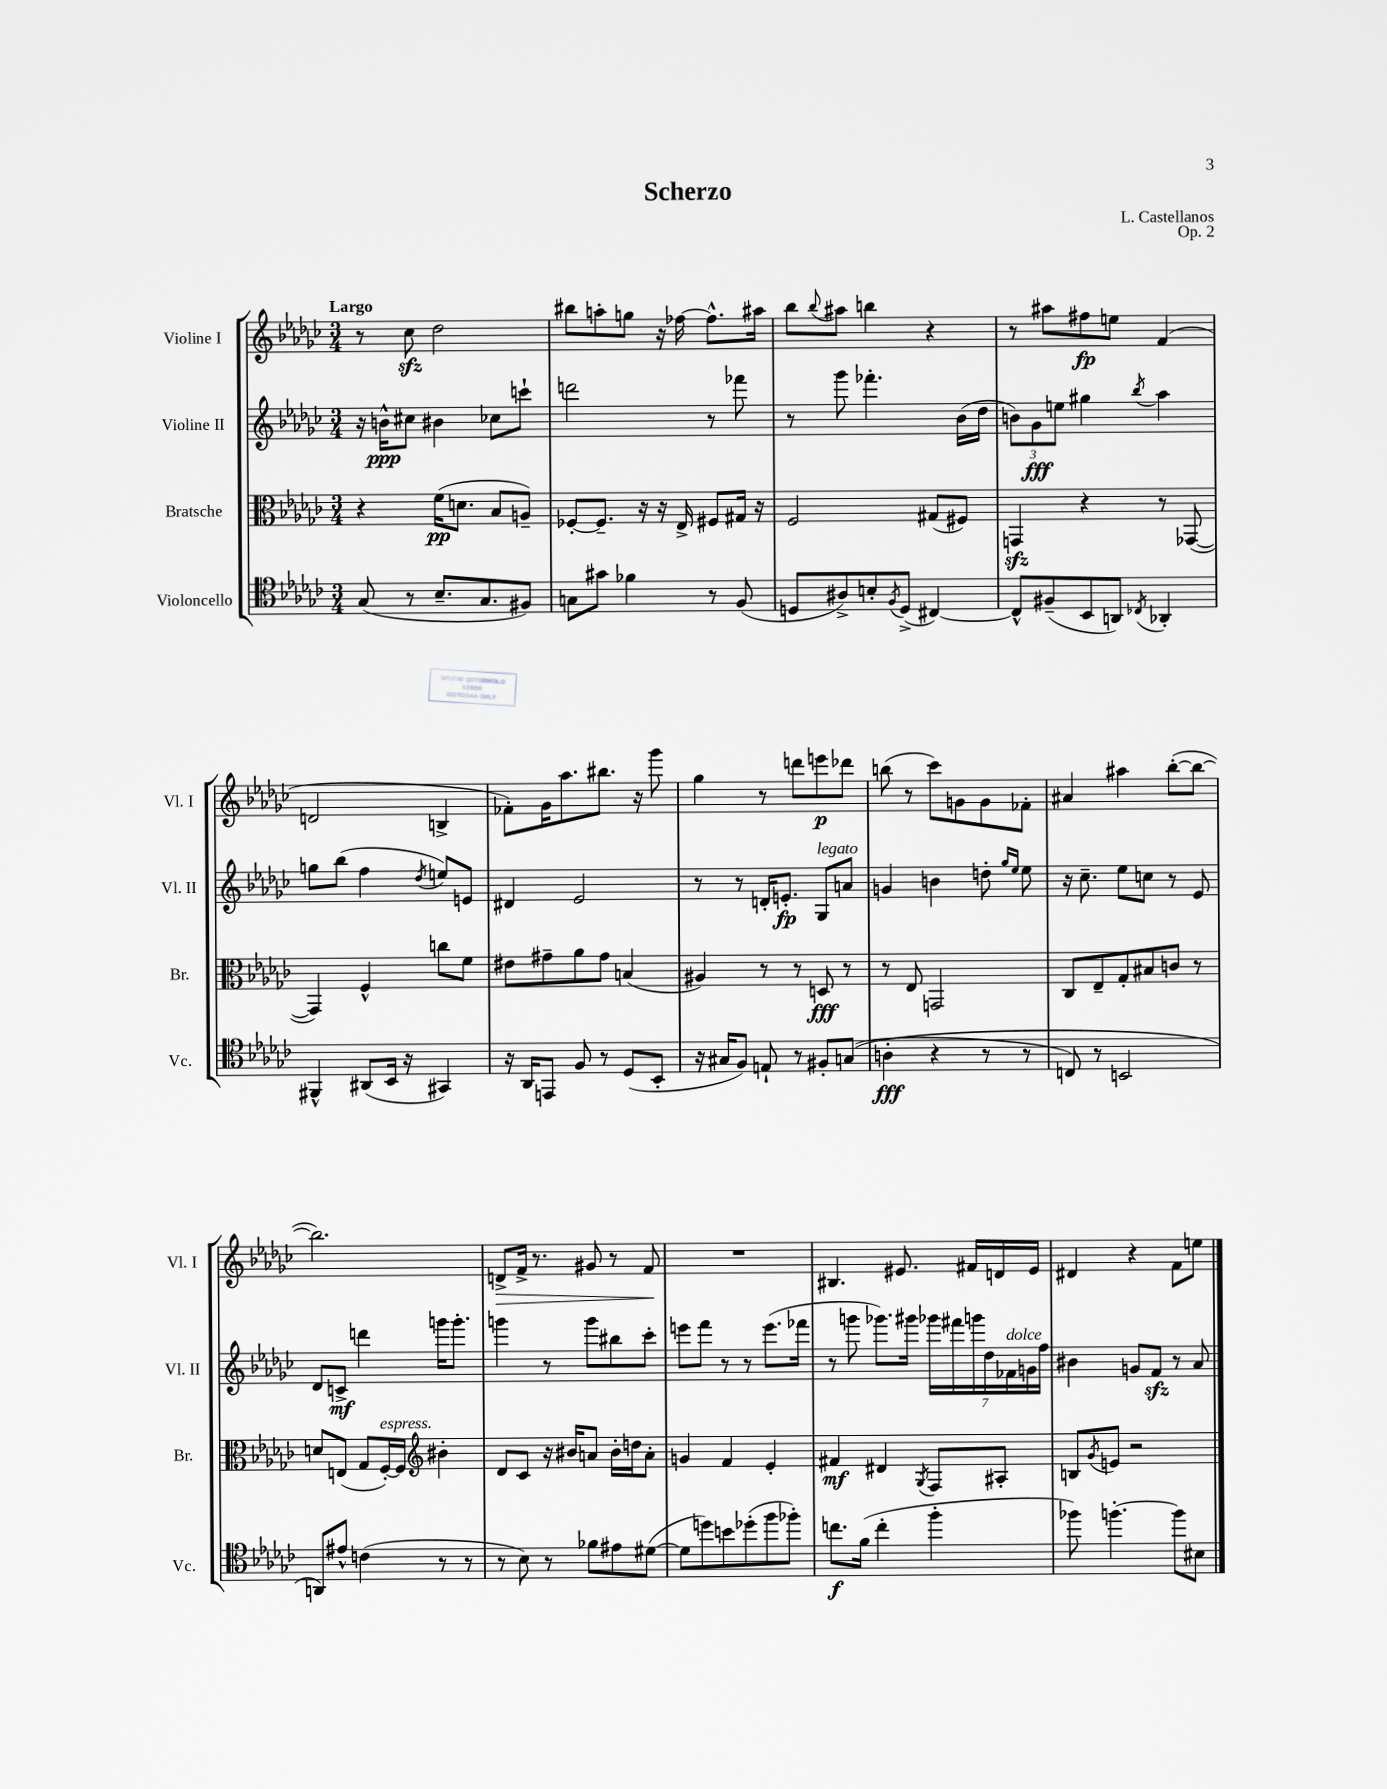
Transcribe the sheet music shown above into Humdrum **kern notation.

**kern	**kern	**kern	**kern
*staff4	*staff3	*staff2	*staff1
*clefC4	*clefC3	*clefG2	*clefG2
*k[b-e-a-d-g-c-]	*k[b-e-a-d-g-c-]	*k[b-e-a-d-g-c-]	*k[b-e-a-d-g-c-]
*M3/4	*M3/4	*M3/4	*M3/4
(8G-	4r	16r	8r
.	.	16b^^	.
8r	.	8cc#	8cc-
8.B-~	(16f	4b#	2dd-
.	8.d	.	.
8.G-	.	.	.
.	8B-	8cc-	.
8F#)	8A~)	8ccc`	.
=	=	=	=
8G	[8F-'	2ddd	8bb#
8g#	8.F-~]	.	8aa'
4f-	.	.	8gg
.	16r	.	.
.	16r	.	16r
.	16E-^	.	[16ff-
8r	8F#	8r	8.ff-^^]
(8F	16G#	8fff-	.
.	16r	.	16aa#
=	=	=	=
8D	2F	8r	8bb-
.	.	.	8qqbb-
8A#^)	.	8ggg-	8aa#
8B'	.	4.fff-'	4bb
8qF	.	.	.
(8D^	.	.	.
[4C#)	(8G#	.	4r
.	8F#)	(16b-	.
.	.	16dd-	.
=	=	=	=
8C#^^]	4GG	12b)	8r
.	.	12g-	.
(8F#~	.	.	8aa#
.	.	12ee	.
8BB-	4r	4gg#	8ff#
8AA)	.	.	8ee
8qC-	.	8qbb-	.
4AA-'	8r	4aa-	(4f
.	([8GG-	.	.
=	=	=	=
4FF#^^	4GG-])	8gg	2d
.	.	(8bb-	.
(8AA#	4F^^	4ff	.
16BB-	.	.	.
16r	.	.	.
.	.	8qdd-	.
4GG#)	8cc	8ee)	4B^
.	8f	8e	.
=	=	=	=
16r	8e#	4d#	8f-')
16AA-	.	.	.
8EE	8g#~	.	16g-
.	.	.	8.aa-
8F	8a-	2e-	.
8r	8g#	.	8.bb#
(8D-	(4B	.	.
.	.	.	16r
8BB-'	.	.	8ggg-
=	=	=	=
16r	4A#)	8r	4gg-
16G#	.	.	.
8F)	.	8r	.
8E`	8r	16d'	8r
.	.	8.e'	.
8r	8r	.	8ddd
8F#'	8D	8G-	8eee
&((8G	8r	8a	8ddd-
=	=	=	=
4A'	8r	4g	(8bb
.	8E-	.	8r
4r	2GG	4b	8ccc-)
.	.	.	8g
8r	.	8dd'	8g
.	.	16qqgg-	.
.	.	16qqee-	.
8r	.	8ee-	8f-'
=	=	=	=
8C)	8C-	16r	4a#
.	.	8.cc-~	.
8r	8E-~	.	.
2BB	8G-'	8ee-	4aa#
.	8B#	8cc	.
.	8c	8r	([8bb-'
.	8r	8e-	8bb-_
=	=	=	=
8AA&)	8d	8d-	2.bb-])
8e#^^	(8E	8c^	.
(4c	8G-	4ddd	.
.	[16F')	.	.
.	16F]	.	.
*	*clefG2	*	*
8r	4b#'	16ggg	.
.	.	8.ggg'	.
8r	.	.	.
=	=	=	=
8r	8d-	4ggg	8d^
8B-)	8c-	.	16f^
.	.	.	8.r
8r	16r	8r	.
.	16b#	.	.
8f-	8a	8ggg	8g#
8e#	16b#'	8bb#	8r
.	16dd	.	.
([8d#	8a'	8ccc-'	8f
=	=	=	=
8d#]	4g	8eee	2.r
8dd)	.	8fff	.
8b	4f	8r	.
(8dd-'	.	8r	.
8ff	4e-'	(8.eee	.
8ff-')	.	.	.
.	.	16fff-	.
=	=	=	=
8.cc	4f#	8r	4.B#
.	.	8ggg	.
(16f	.	.	.
4cc'	4d#	8.ggg-)	.
.	.	.	8.e#
.	.	16ggg#	.
.	8qG-	.	.
4ff'	8F	28ggg-	.
.	.	28fff#	.
.	.	.	16f#
.	.	28ggg	.
.	.	28dd-	.
.	8A#'	.	16d
.	.	28f-	.
.	.	28g	.
.	.	.	16e#
.	.	28ff	.
=	=	=	=
8ff-)	8B	4b#	4d#
.	8qg-	.	.
[4.ff'	8e	.	.
.	2r	8g	4r
.	.	8f	.
8ff]	.	8r	8f
8B#	.	8a-	8ee
==	==	==	==
*-	*-	*-	*-
